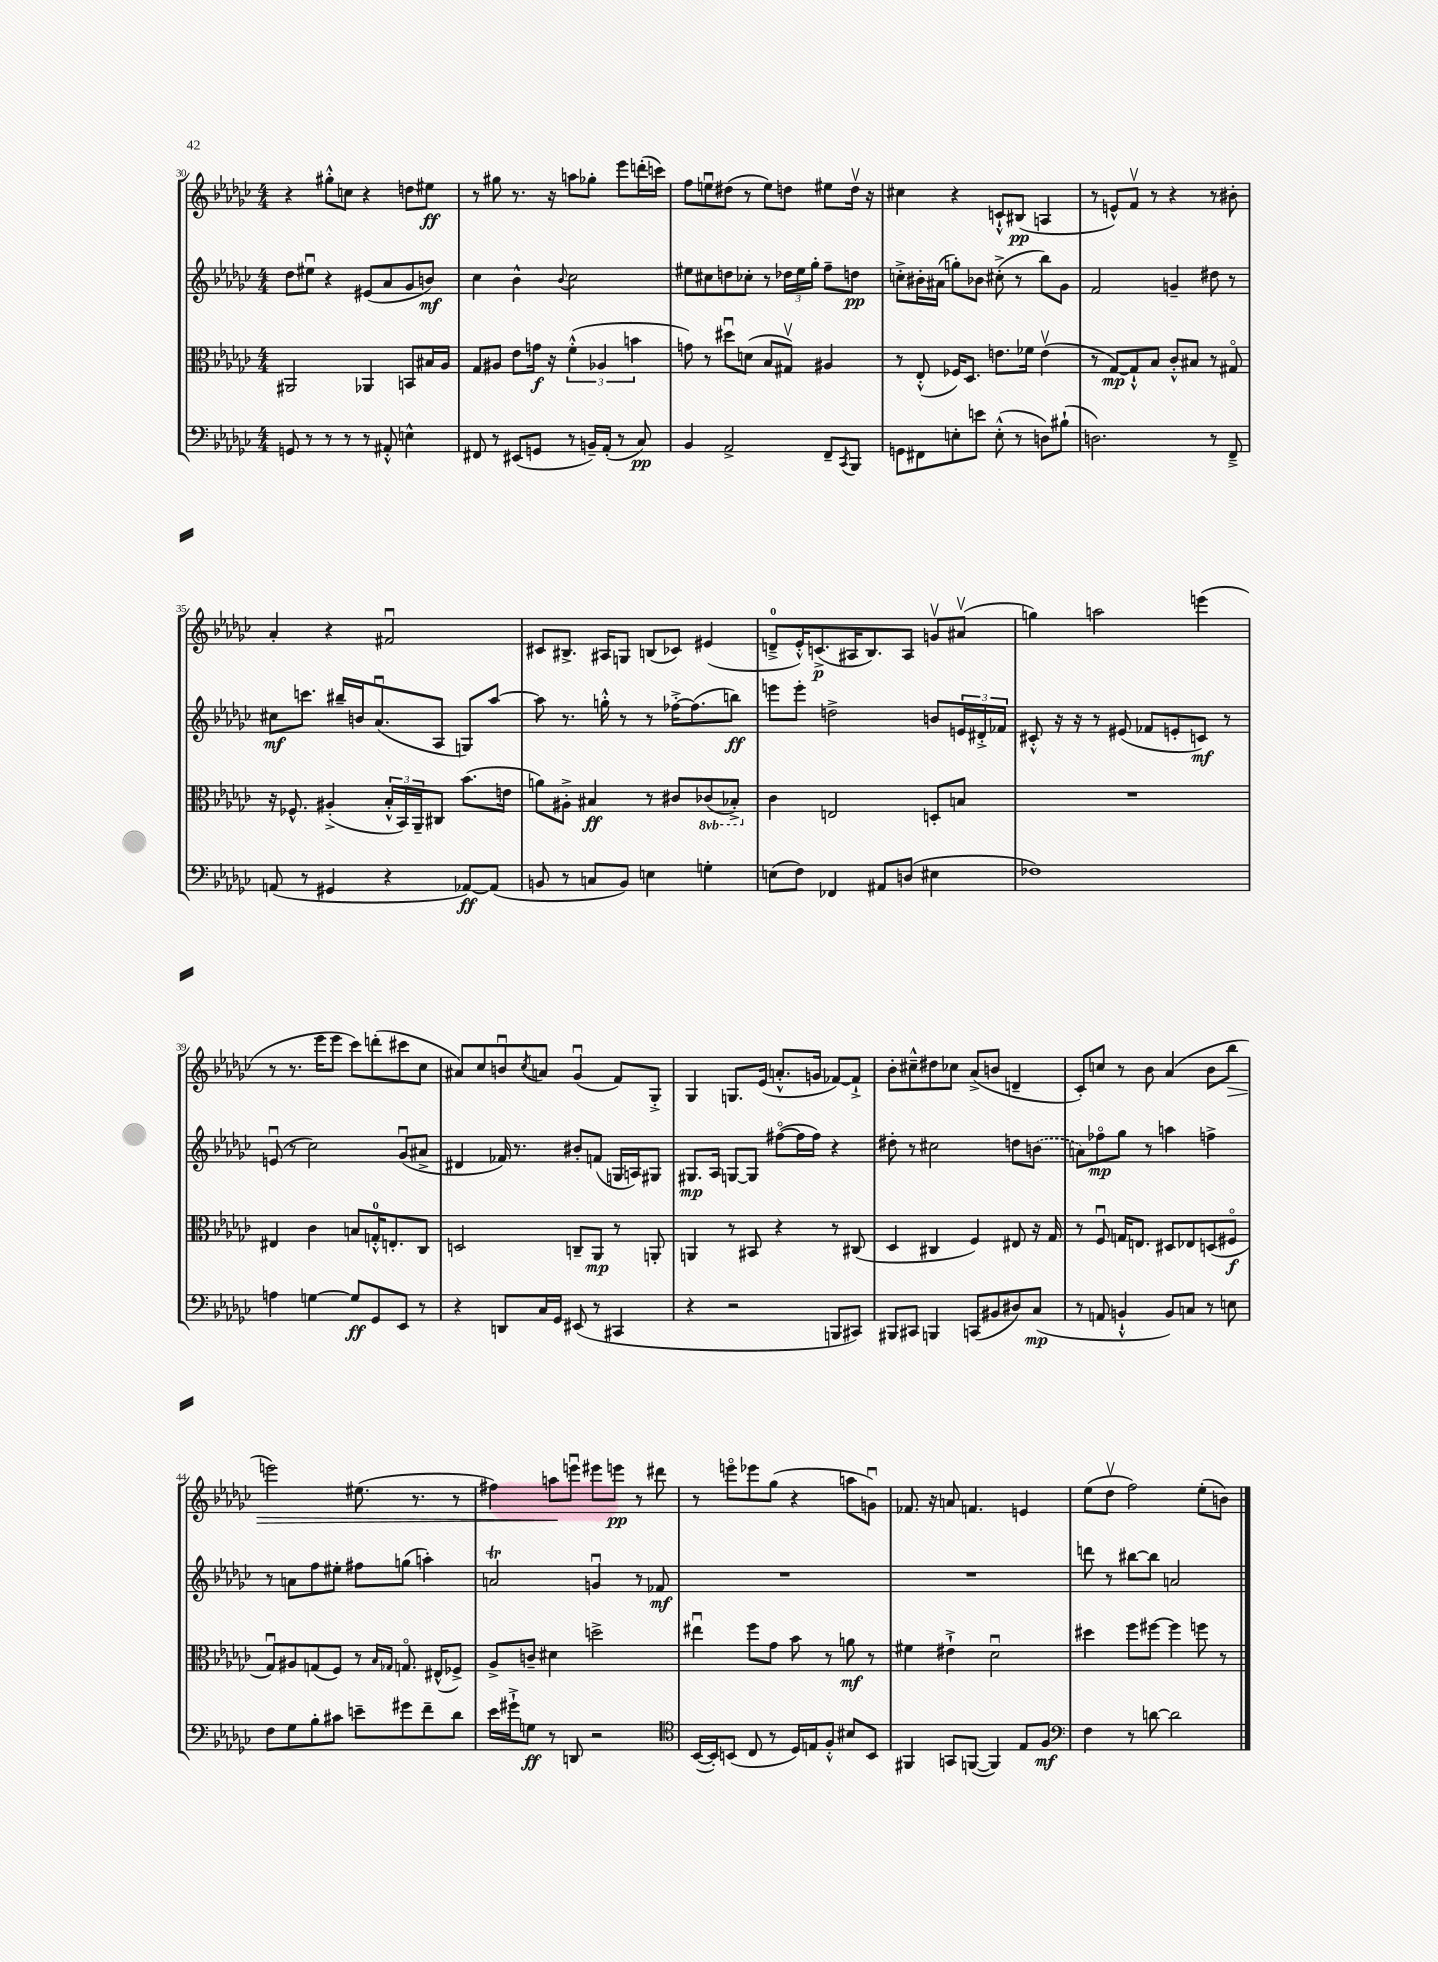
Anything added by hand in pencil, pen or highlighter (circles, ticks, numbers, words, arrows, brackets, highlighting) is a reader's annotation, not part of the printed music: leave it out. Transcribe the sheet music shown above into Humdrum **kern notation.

**kern	**kern	**kern	**kern
*staff4	*staff3	*staff2	*staff1
*clefF4	*clefC3	*clefG2	*clefG2
*k[b-e-a-d-g-c-]	*k[b-e-a-d-g-c-]	*k[b-e-a-d-g-c-]	*k[b-e-a-d-g-c-]
*M4/4	*M4/4	*M4/4	*M4/4
8GG	2AA#	8dd-	4r
8r	.	8ee#u	.
8r	.	4r	8gg#'^^
8r	.	.	8cc
8r	4AA-	(8e#	4r
8AA#'^^	.	8a-	.
4E^^	8BB	8g-	8dd
.	16B#	8b)	8ee#
.	16A-	.	.
=	=	=	=
8FF#	8G-	4cc-	8r
8r	8A#	.	8gg#
(8EE#	8e-	4b-^^	8.r
8GG	16g	.	.
.	16r	.	16r
.	.	8qqb-	.
8r	(6f'^^	2cc-	8aa
16BB~)	.	.	8gg-'
.	6A-	.	.
(16AA-'	.	.	.
8r	.	.	8eee-
.	6b	.	.
8C-)	.	.	(16ddd'
.	.	.	16ccc)
=	=	=	=
4BB-	8g)	8ee#	8ff
.	8r	8cc#	8eeu
2AA-^	8dd#u	8dd	(8dd#
.	(8d	8cc-'	8r
.	8B-	8r	8ee)
.	8G#v)	24dd-	8dd
.	.	24ee#	.
.	.	24gg-'	.
8FF~	4A#	8ff~	8ee#
8qCC-	.	.	.
8BBB-	.	8dd	16ddv
.	.	.	16r
=	=	=	=
8GG	8r	8cc'^	4cc#
8FF#	(8E-'^^	16b#'	.
.	.	(16a#	.
8E'	16F-)	8gg')	4r
.	8.D-	.	.
8e	.	8b-	.
(8E'^^	8.e	(8cc#'^	8c`^^
8r	.	8r	(8B#
.	16f-	.	.
8D)	(4ev	8bb-)	4A
(8B#`	.	8g-	.
=	=	=	=
2.D)	8r	2f	8r
.	[8G-)	.	8e^^)
.	8G-`^^]	.	8fv
.	8B-	.	8r
.	8c-'^^	4g~	4r
.	8B#	.	.
8r	8r	8dd#	8r
8FF~^	8G#o	8r	8b#'
=	=	=	=
(8AA	16r	8cc#	4a-'
.	8.F-^^	.	.
8r	.	8.ccc	.
4GG#	(4A#'^	.	4r
.	.	16bb#~	.
.	.	16b	.
.	.	(8.a-u	.
4r	24B-'^^	.	2f#u
.	24BB-)	.	.
.	24AA-~	.	.
.	8C#	8A-	.
[8AA-)	(8.b-	8G)	.
(8AA-]	.	[8aa-	.
.	16e	.	.
=	=	=	=
8BB	8a)	8aa-]	8c#
8r	8A#'^	8.r	8.B#^
8C	4B#	.	.
.	.	16gg'^^	16A#
8BB)	.	8r	8G
4E	8r	8r	(8B
.	8c#	[16ff-'^	8c-)
.	.	(8.ff-]	.
4G'	(8C-	.	(4e#
.	8BB-'^)	8bb)	.
=	=	=	=
(8E	4c-	8eee	8d~^
8F)	.	8eee'	16e-'^^)
.	.	.	(8.c^
4FF-	2E	2dd^	.
.	.	.	16A#
.	.	.	8.B-)
8AA#	.	.	.
(8D	.	.	8A#
4E#	8D'	8b	8gv
.	8B	24e	(8a#v
.	.	24d#'^	.
.	.	24f-	.
=	=	=	=
1F-)	1r	8c#'^^	4gg)
.	.	16r	.
.	.	16r	.
.	.	8r	2aa
.	.	(8e#	.
.	.	8f-	.
.	.	8e'	.
.	.	8c)	(4eee
.	.	8r	.
=	=	=	=
4A	4E#	(8eu	8r
.	.	8r	8.r
[4G	4c-	2cc-)	.
.	.	.	16eee-
.	.	.	8eee-
8G]	8B	.	8ccc-)
8GG-	16G'^^	.	(8ddd'
.	8.E'	.	.
8EE-	.	(8g-u	8ccc#
8r	8C-	8a#^	8cc-
=	=	=	=
4r	2D	4d#	8a#)
.	.	.	8cc-
8DD	.	16f-)	8bu
.	.	8.r	.
.	.	.	8qcc-
16C-	.	.	8a
16GG-	.	.	.
(8EE#	8C~	8b#'	(4g-u
8r	8AA-	(8f	.
4CC#	8r	16G	8f)
.	.	16A)	.
.	8AA'	8G#	8G-'^
=	=	=	=
4r	4AA	8.G#	4G-
.	.	16A-	.
2r	8r	[8G	8.G
.	8BB#	8G]	.
.	.	.	(16e-
.	4r	([8ff#o	8.a'^^
.	.	16ff#]	.
.	.	16ff#)	16g
8BBB	8r	4r	[8f-)
8CC#)	(8C#	.	8f-`^]
=	=	=	=
8BBB#	4D-	8dd#'	8b-'
8CC#	.	8r	8cc#~^^
4BBB	4C#	2cc#	8dd#
.	.	.	8cc-
(8CC	4F)	.	(8a-^
8BB#	.	.	8b
8D#)	8E#	8dd	4d~
(8C-	16r	(8b	.
.	16G-	.	.
=	=	=	=
8r	8r	8a)	8c-')
8AA	8Fu	8ff-o	8cc
4BB`^^	16G	8gg-	8r
.	8.E	.	.
.	.	8r	8b-
8BB)	8D#	4aa	(4a-
8C	8E-	.	.
8r	(8D	4ff^	8b-
8E	8F#o	.	8bb-
=	=	=	=
8F	8G-u)	8r	2eee)
8G-	8A#	8a	.
8B-'	(8G	8ff	.
8c#	8F)	8ee#'	.
8e~	8r	8ff#	(8.ee#
.	16qqB-	.	.
.	16qqG-	.	.
8g#	8.Go	(8gg	.
.	.	.	8.r
8f~	.	4aa')	.
.	(16E#^^	.	.
8d-	8F-^)	.	8r
=	=	=	=
16e-	8A-^	2a	4ff#)
16g#`^	.	.	.
8G	8c~	.	.
8r	4d#	.	8aa
8DD	.	.	8eeeu
2r	2dd^	4gu	8eee#
.	.	.	8eee
.	.	8r	8r
.	.	8f-	8ddd#
=	=	=	=
*clefC4	*	*	*
([16BB-	4ee#u	1r	8r
16BB-'])	.	.	.
(8BB	.	.	8eeeo
8C-	8ff	.	8eee-
8r	8g-	.	(8gg-
16D-)	8b-	.	4r
16E	.	.	.
8F'^^	8r	.	.
8B#	8a	.	8aa
8BB	8r	.	8gu)
=	=	=	=
4FF#	4f#	1r	8.f-
.	.	.	16r
8GG	4e#`^	.	8a
([8FF	.	.	4.f
4FF])	2d-u	.	.
8E-	.	.	4e
8F	.	.	.
=	=	=	=
*clefF4	*	*	*
4F	4dd#	8ddd	(8ee-
.	.	8r	8dd-v
8r	8ff	[8bb#	2ff)
[8d	[8ff#	8bb#]	.
2d]	4ff#]	2a	.
.	8ff	.	(8ee-'
.	8r	.	8b)
==	==	==	==
*-	*-	*-	*-
